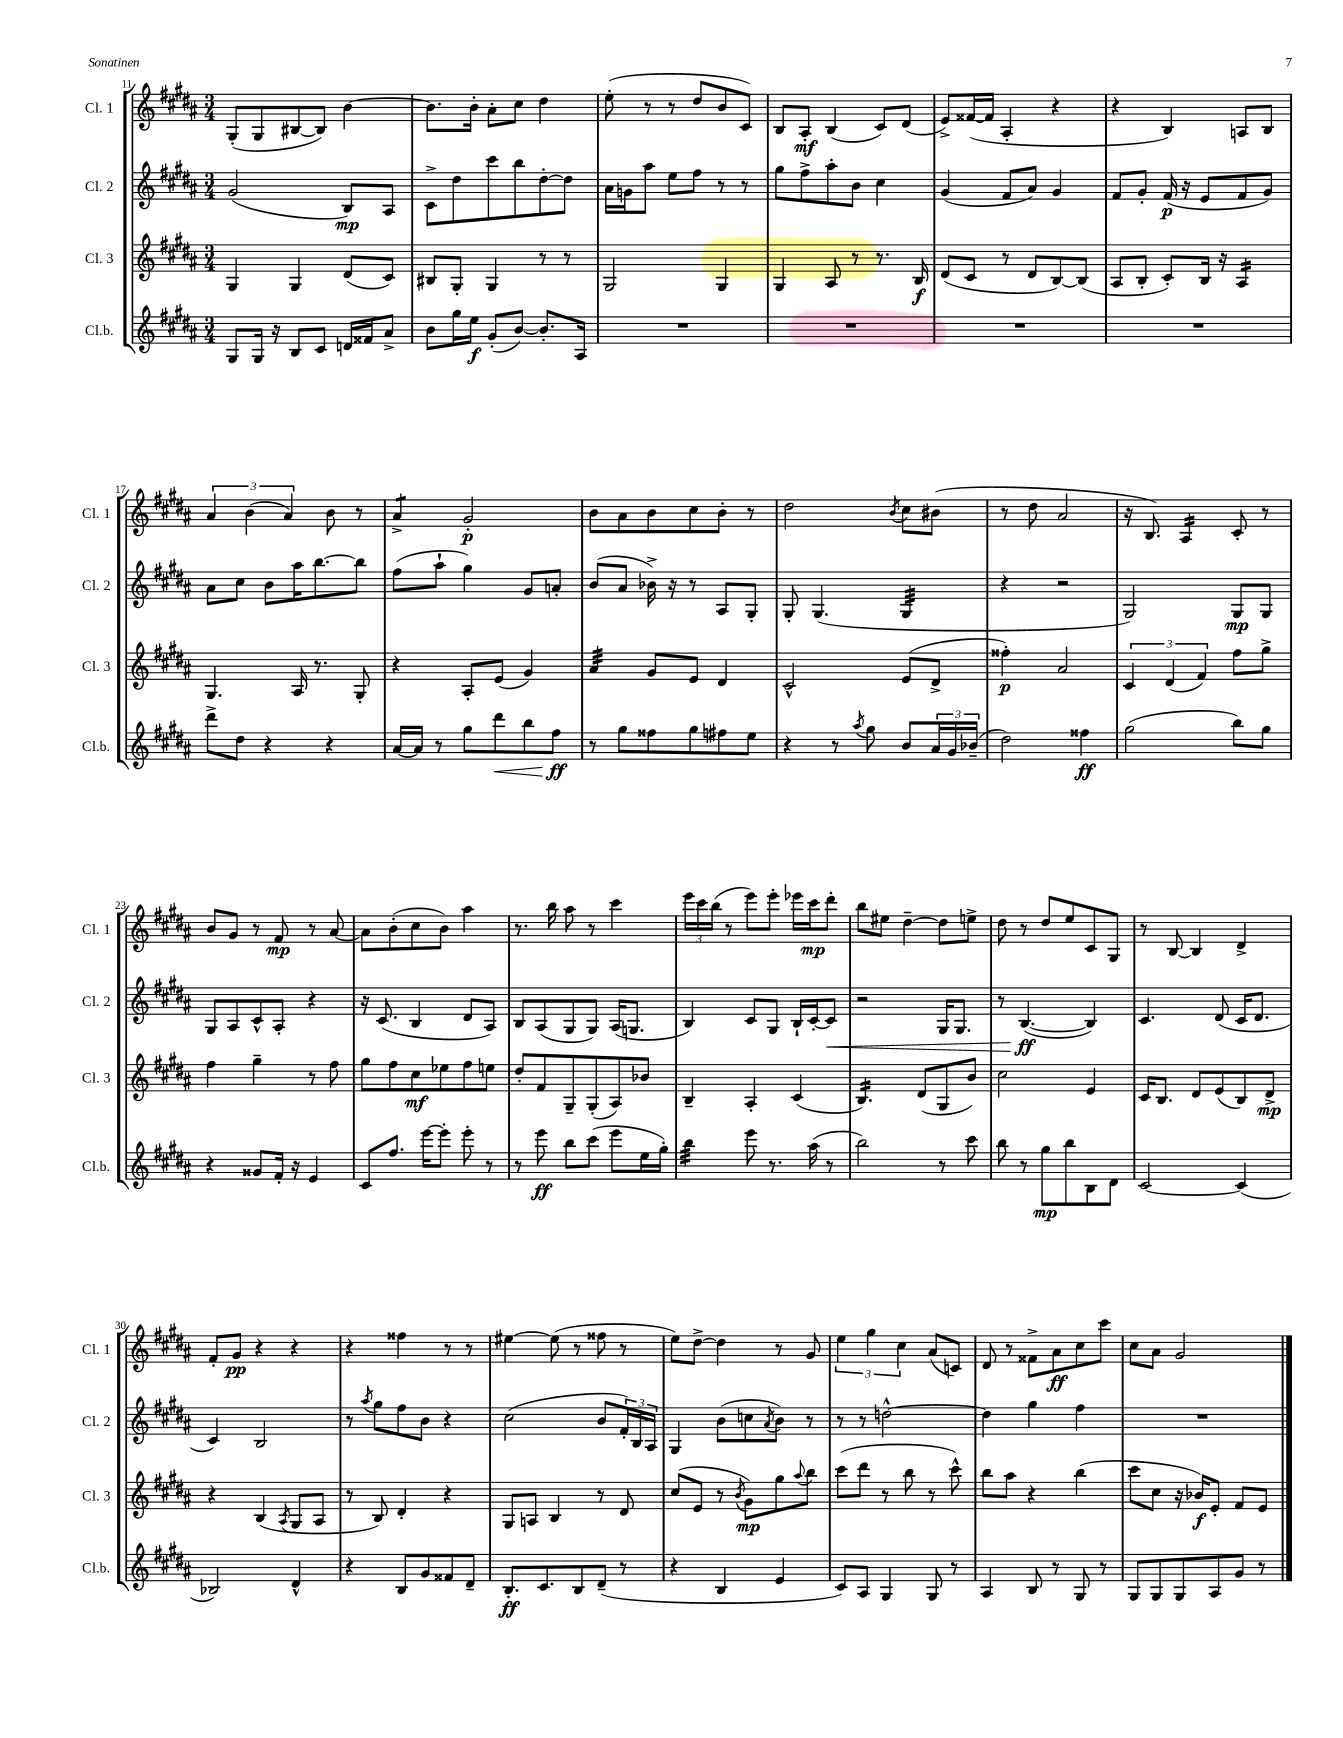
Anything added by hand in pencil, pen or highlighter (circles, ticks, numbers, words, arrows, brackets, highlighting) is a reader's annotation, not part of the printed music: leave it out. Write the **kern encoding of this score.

**kern	**kern	**kern	**kern
*staff4	*staff3	*staff2	*staff1
*clefG2	*clefG2	*clefG2	*clefG2
*k[f#c#g#d#a#]	*k[f#c#g#d#a#]	*k[f#c#g#d#a#]	*k[f#c#g#d#a#]
*M3/4	*M3/4	*M3/4	*M3/4
8G#	4G#	(2g#	(8G#'
16G#	.	.	8G#
16r	.	.	.
8B	4G#	.	[8B#
8c#	.	.	8B#])
16d	(8d#	8B)	[4b
16f##	.	.	.
8a#^	8c#)	8A#	.
=	=	=	=
8b	8B#	8c#^	8.b]
16gg#	8G#'	8dd#	.
16ee	.	.	16b'
(8g#'	4G#	8ccc#	8a#'
[8b)	.	8bb	8cc#
8.b']	8r	[8dd#'	4dd#
.	8r	8dd#]	.
16A#	.	.	.
=	=	=	=
2.r	2G#	16a#	(8ee'
.	.	16g	.
.	.	8aa#	8r
.	.	8ee	8r
.	.	8ff#	8dd#
.	4G#	8r	8b
.	.	8r	8c#)
=	=	=	=
2.r	4G#	8gg#	8B
.	.	8ff#^	8A#'
.	8A#	8aa#'	(4B
.	8r	8b	.
.	8.r	4cc#	8c#)
.	.	.	(8d#
.	16B	.	.
=	=	=	=
2.r	(8d#	(4g#	8e^)
.	8c#	.	([16f##
.	.	.	16f##]
.	8r	8f#	4A#'
.	8d#	8a#)	.
.	[8B)	4g#	4r
.	(8B]	.	.
=	=	=	=
2.r	8A#	8f#	4r
.	8B'	8g#'	.
.	8c#')	(16f#	4B)
.	.	16r	.
.	16B	8e	.
.	16r	.	.
.	4A#	8f#	8A
.	.	8g#)	8B
=	=	=	=
8ddd#^	4.G#	8a#	6a#
8dd#	.	8cc#	.
.	.	.	(6b
4r	.	8b	.
.	.	.	6a#)
.	16A#	16aa#	.
.	8.r	[8.bb	.
4r	.	.	8b
.	8G#'	8bb]	8r
=	=	=	=
[16a#	4r	(8ff#	4a#^
16a#]	.	.	.
8r	.	8aa#`	.
8gg#	8A#'	4gg#)	2g#'
8ddd#	(8e	.	.
8bb	4g#)	8g#	.
8ff#	.	8a'	.
=	=	=	=
8r	4a#	(8b	8b
8gg#	.	8a#	8a#
8ff##	8g#	16b-^)	8b
.	.	16r	.
8gg#	8e	8r	8cc#
8ff#	4d#	8A#	8b'
8ee	.	8G#'	8r
=	=	=	=
4r	2c#^^	8G#'	2dd#
.	.	(4.G#	.
8r	.	.	.
8qaa#	.	.	.
8gg#	.	.	.
.	.	.	8qb
8b	(8e	4G#	8cc#
24a#	8d#^	.	(8b#
24g#	.	.	.
(24b-~	.	.	.
=	=	=	=
2dd#)	4ff##')	4r	8r
.	.	.	8dd#
.	2a#	2r	2a#
4ff##	.	.	.
=	=	=	=
(2gg#	6c#	2G#)	16r
.	.	.	8.B)
.	(6d#	.	.
.	.	.	4A#
.	6f#)	.	.
8bb)	8ff#	8G#	8c#'
8gg#	8gg#^	8G#	8r
=	=	=	=
4r	4ff#	8G#	8b
.	.	8A#	8g#
8g##	4gg#~	8c#^^	8r
16f#'	.	8A#'	8f#
16r	.	.	.
4e	8r	4r	8r
.	8ff#	.	[8a#
=	=	=	=
8c#	8gg#	16r	8a#]
.	.	(8.c#	.
8.ff#	8ff#	.	(8b'
.	8cc#	4B	8cc#
[16eee	.	.	.
8eee']	8ee-	.	8b)
8eee'	8ff#	8d#	4aa#
8r	8ee	8A#)	.
=	=	=	=
8r	8dd#'	8B	8.r
8eee	8f#	(8A#	.
.	.	.	16bb
8bb	8G#~	8G#	8aa#
(8ccc#	(8G#'	8G#)	8r
8eee	8A#)	(16A#	4ccc#
.	.	8.G	.
16ee	8b-	.	.
16gg#')	.	.	.
=	=	=	=
4bb	4B~	4B)	24eee
.	.	.	24ccc#
.	.	.	(24bb
.	.	.	8r
8eee	4A#'	8c#	8eee)
8.r	.	8G#	8eee'
.	(4c#	16B`	16eee-
(16aa#	.	[16c#'	16ccc#
8r	.	8c#]	8ddd#'
=	=	=	=
2bb)	4.B)	2r	8bb
.	.	.	8ee#
.	.	.	[4dd#~
.	(8d#	.	.
8r	8G#	16G#	8dd#]
.	.	8.G#	.
8ccc#	8b)	.	8ee^
=	=	=	=
8bb	2cc#	8r	8dd#
8r	.	([4.B	8r
8gg#	.	.	8dd#
8bb	.	.	8ee
8B	4e	4B])	8c#
8d#	.	.	8G#
=	=	=	=
[2c#	16c#	4.c#	8r
.	8.B	.	.
.	.	.	[8B
.	8d#	.	4B]
.	(8e	(8d#	.
(4c#]	8B)	16c#	4d#^
.	.	8.d#	.
.	8d#^	.	.
=	=	=	=
2B-)	4r	4c#)	8f#'
.	.	.	8g#
.	(4B	2B	4r
.	8qA#	.	.
4d#^^	8G#	.	4r
.	8A#	.	.
=	=	=	=
4r	8r	8r	4r
.	.	8qaa#	.
.	8B)	8gg#	.
8B	4d#'	8ff#	4ff##
8g#	.	8b	.
8f##	4r	4r	8r
8d#~	.	.	8r
=	=	=	=
8.B'	8G#	(2cc#	[4ee#
.	8A	.	.
8.c#	.	.	.
.	4B	.	(8ee#]
8B	.	.	8r
(8d#~	8r	8b	8ff##
8r	8d#	24f#')	8r
.	.	24B	.
.	.	24A#	.
=	=	=	=
4r	(8cc#	4G#	8ee)
.	8e	.	[8dd#^
4B	8r	(8b	4dd#]
.	8qb	.	.
.	8g#)	8cc	.
.	.	8qa#	.
4e	8gg#	8b)	8r
.	8qqaa#	.	.
.	8bb	8r	8g#
=	=	=	=
8c#)	(8ccc#	8r	6ee
8A#	8ddd#	8r	.
.	.	.	6gg#
4G#	8r	[2dd^^	.
.	.	.	6cc#
.	8bb	.	.
8G#	8r	.	(8a#
8r	8ccc#^^)	.	8c)
=	=	=	=
4A#	8bb	4dd]	8d#
.	8aa#	.	8r
8B	4r	4gg#	8f##^
8r	.	.	8a#
8G#	(4bb	4ff#	8cc#
8r	.	.	8ccc#
=	=	=	=
8G#	8ccc#	2.r	8cc#
8G#	8cc#	.	8a#
8G#	16r	.	2g#
.	16b-)	.	.
8A#	8e'	.	.
8g#	8f#	.	.
8r	8e	.	.
==	==	==	==
*-	*-	*-	*-
